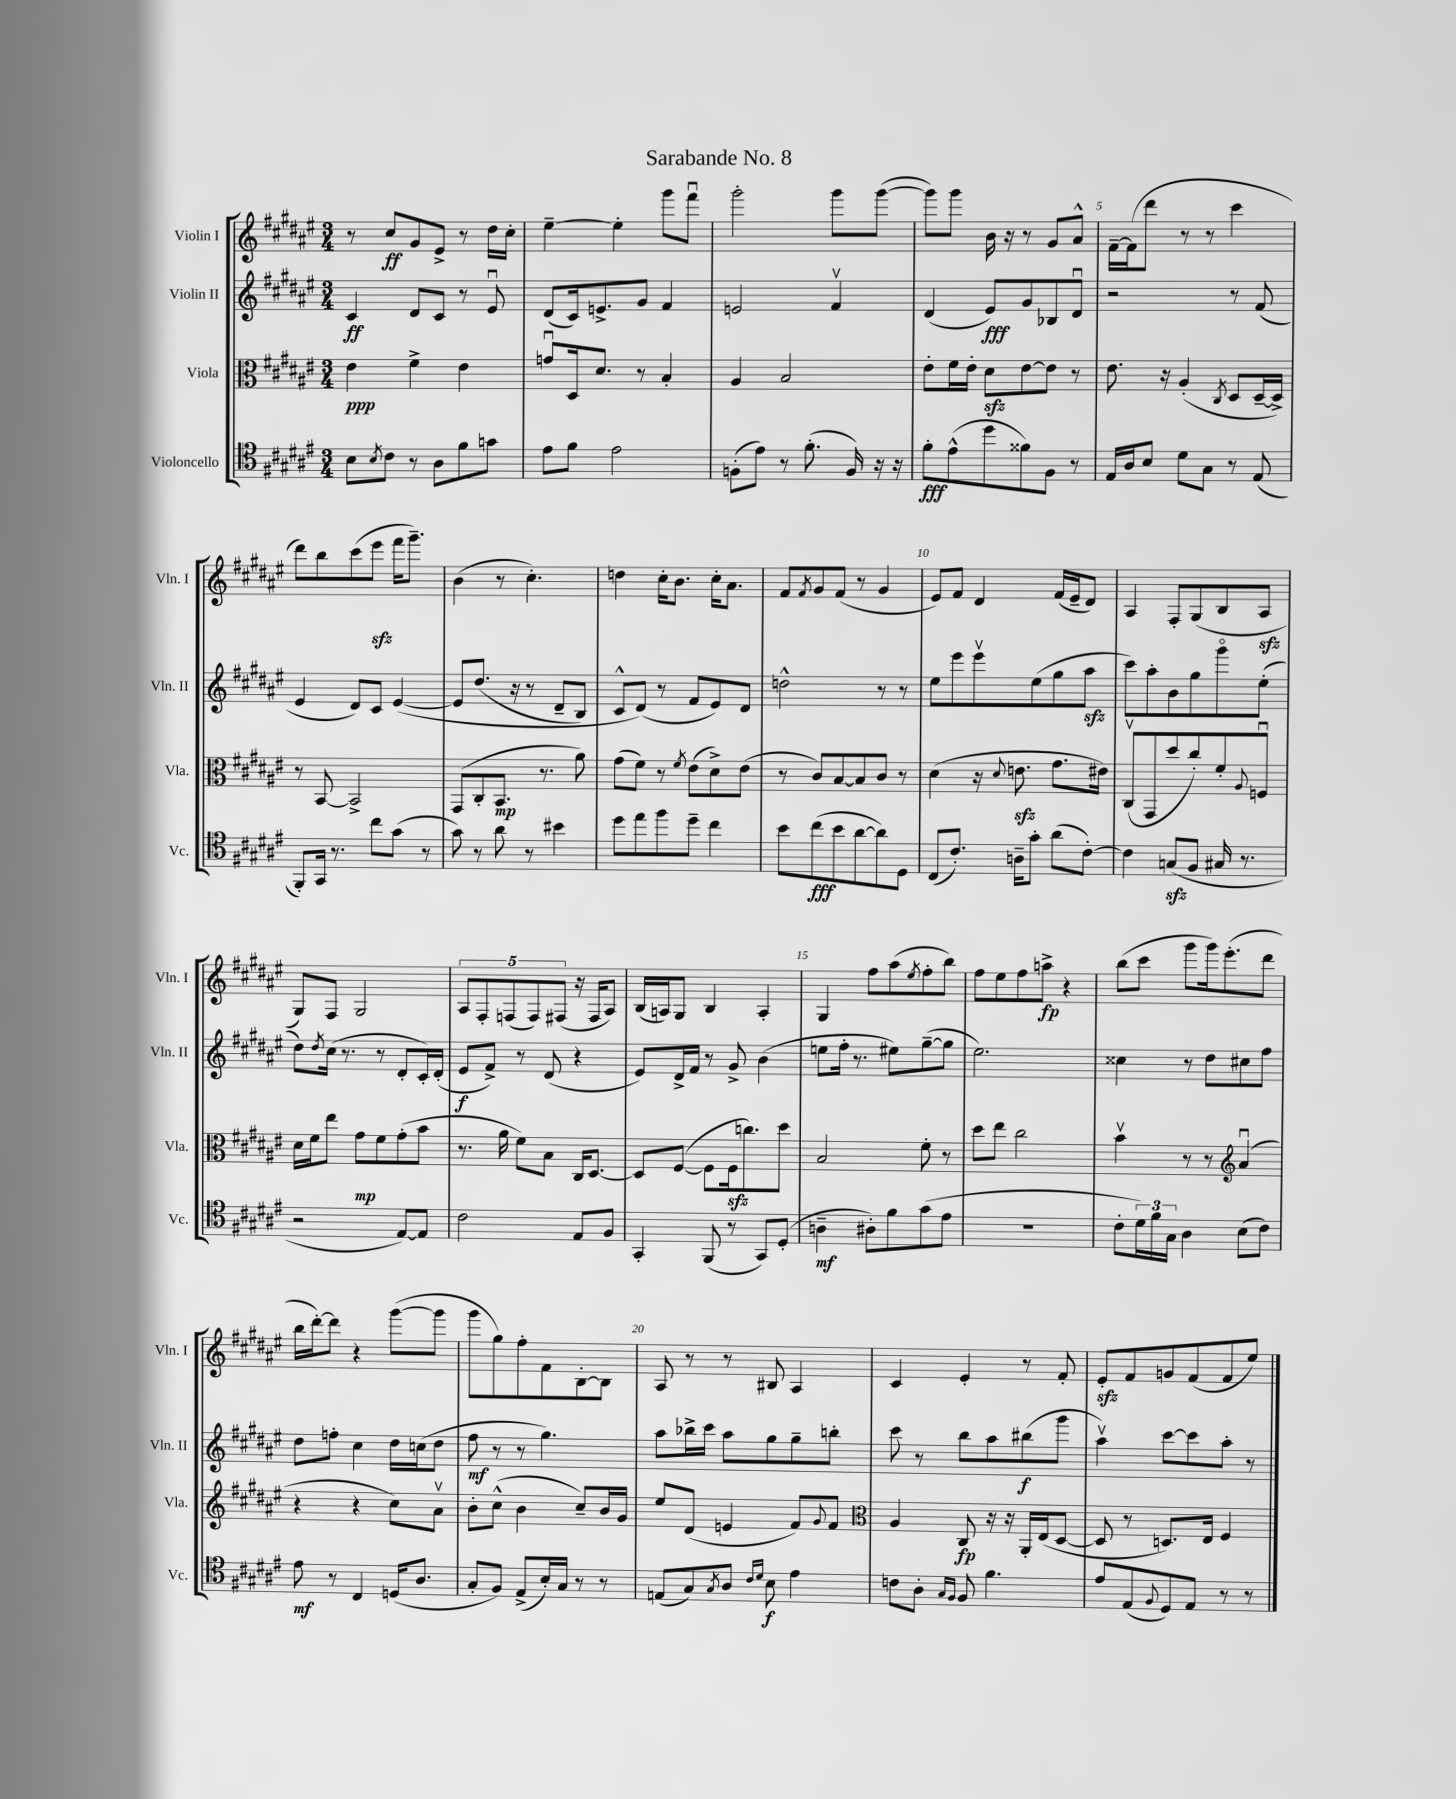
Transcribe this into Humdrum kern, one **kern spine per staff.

**kern	**dynam	**kern	**dynam	**kern	**dynam	**kern	**dynam
*part4	*part4	*part3	*part3	*part2	*part2	*part1	*part1
*staff4	*staff4	*staff3	*staff3	*staff2	*staff2	*staff1	*staff1
*I"Violoncello	*	*I"Viola	*	*I"Violin II	*	*I"Violin I	*
*I'Vc.	*	*I'Vla.	*	*I'Vln. II	*	*I'Vln. I	*
*clefC4	*	*clefC3	*	*clefG2	*	*clefG2	*
*k[f#c#g#d#a#e#]	*	*k[f#c#g#d#a#e#]	*	*k[f#c#g#d#a#e#]	*	*k[f#c#g#d#a#e#]	*
*M3/4	*	*M3/4	*	*M3/4	*	*M3/4	*
=1	=1	=1	=1	=1	=1	=1	=1
8B\L	.	4e#\	ppp	4c#/	ff	8r	.
8qB/	.	.	.	.	.	.	.
8c#\J	.	.	.	.	.	8cc#/L	ff
8r	.	4f#^\	.	8d#/L	.	8g#/	.
8A#\L	.	.	.	8c#/J	.	8e#^/J	.
8f#\	.	4e#\	.	8r	.	8r	.
8gn\J	.	.	.	8e#u/	.	16dd#\LL	.
.	.	.	.	.	.	16cc#'\JJ	.
=2	=2	=2	=2	=2	=2	=2	=2
8e#\L	.	8gnu/L	.	(8d#/L	.	[4ee#~\	.
8f#\J	.	16D#/k	.	16c#/k)	.	.	.
.	.	8.d#/J	.	8.en^/	.	.	.
2e#\	.	.	.	.	.	4ee#'\]	.
.	.	8r	.	8g#/J	.	.	.
.	.	4B'/	.	4f#/	.	8ggg#\L	.
.	.	.	.	.	.	8fff#u\J	.
=3	=3	=3	=3	=3	=3	=3	=3
(8Fn'\L	.	4A#/	.	2en/	.	2ggg#'\	.
8e#\J)	.	.	.	.	.	.	.
8r	.	2B/	.	.	.	.	.
(8.f#'\	.	.	.	.	.	.	.
.	.	.	.	4f#v/	.	8ggg#\L	.
16F/)	.	.	.	.	.	.	.
16r	.	.	.	.	.	([8ggg#\J	.
16r	.	.	.	.	.	.	.
=4	=4	=4	=4	=4	=4	=4	=4
8f#'\L	fff	8e#'\L	.	(4d#/	.	8ggg#\L])	.
(8e#^^\	.	16f#\L	.	.	.	8ggg#\J	.
.	.	16e#'\JJ	.	.	.	.	.
8dd#\	.	8d#zz\L	.	8e#/L)	fff	16b\	.
.	.	.	.	.	.	16r	.
8f##X\)	.	[8e#\	.	8g#/	.	8r	.
8F#\J	.	8e#\J]	.	8B-X/	.	8g#/L	.
8r	.	8r	.	8d#u/J	.	8a#^^/J	.
=5	=5	=5	=5	=5	=5	=5	=5
16E#/LL	.	8.e#\	.	2r	.	[16f#~\LL	.
16A#/J	.	.	.	.	.	(16f#\J]	.
8B/J	.	.	.	.	.	8ddd#\J	.
.	.	16r	.	.	.	.	.
8d#\L	.	(4A#'/	.	.	.	8r	.
8G#\J	.	.	.	.	.	8r	.
.	.	8qC#/	.	.	.	.	.
8r	.	8D#/L	.	8r	.	4ccc#\	.
(8E#/	.	[16D#~/L	.	(8f#/	.	.	.
.	.	16D#^/JJ])	.	.	.	.	.
!!LO:LB:g=z
=6	=6	=6	=6	=6	=6	=6	=6
8FF#'/L)	.	8r	.	4e#/	.	8ddd#\L)	.
16GG#/Jk	.	[8BB/	.	.	.	8bb\	.
8.r	.	.	.	.	.	.	.
.	.	2BB^/]	.	8d#/L)	.	(8ccc#\	.
8cc#\L	.	.	.	8c#/J	.	8eee#zz\J	.
(8g#\J	.	.	.	([4e#/	.	16fff#\KL	.
.	.	.	.	.	.	8.ggg#~\J)	.
8r	.	.	.	.	.	.	.
=7	=7	=7	=7	=7	=7	=7	=7
8g#\)	.	(8GG#/L	.	8e#/L]	.	(4b\	.
8r	.	8C#'/	.	(8.dd#/J	.	.	.
8a#\	.	8.BB/J	mp	.	.	8r	.
.	.	.	.	16r	.	.	.
8r	.	.	.	8r	.	4.cc#'\)	.
.	.	8.r	.	.	.	.	.
4b#X\	.	.	.	8d#~/L	.	.	.
.	.	8a#\)	.	8B/J)	.	.	.
=8	=8	=8	=8	=8	=8	=8	=8
8dd#\L	.	(8g#\L	.	8c#^^/L	.	4ddn\	.
8ee#\	.	8f#\J)	.	(8d#/J)	.	.	.
8ff#\	.	8r	.	8r	.	16cc#'\KL	.
.	.	.	.	.	.	8.b\J	.
.	.	8qf#/	.	.	.	.	.
8dd#~\J	.	(8e#\L	.	8f#/L	.	.	.
4cc#\	.	8d#^\)	.	8e#/)	.	16cc#'\KL	.
.	.	.	.	.	.	8.a#\J	.
.	.	(8e#\J	.	8d#/J	.	.	.
=9	=9	=9	=9	=9	=9	=9	=9
8b\L	.	8r	.	2ddn^^\	.	8f#/L	.
.	.	.	.	.	.	8qf#/	.
(8cc#\	fff	8c#/L)	.	.	.	8g#/	.
8b\	.	[8B/	.	.	.	(8f#/J	.
[8a#\	.	8B/]	.	.	.	8r	.
8a#\])	.	8c#/J	.	8r	.	4g#/	.
8D#\J	.	8r	.	8r	.	.	.
=10	=10	=10	=10	=10	=10	=10	=10
(8C#/L	.	(4d#\	.	8ee#\L	.	8e#/L)	.
8.c#'/J)	.	.	.	8eee#\	.	8f#/J	.
.	.	16r	.	8eee#v\	.	4d#/	.
.	.	8qqd#/	.	.	.	.	.
16An~\KL	.	8.enzz\	.	.	.	.	.
8g#'\J	.	.	.	(8ee#\	.	.	.
(8a#\L	.	8.g#\L	.	8gg#\	.	(16f#/LL	.
.	.	.	.	.	.	16e#~/J	.
[8c#'\J)	.	.	.	8aa#zz\J	.	8d#/J)	.
.	.	16e#X\Jk)	.	.	.	.	.
=11	=11	=11	=11	=11	=11	=11	=11
4c#\]	.	(8C#v/L	.	8ccc#\L)	.	4A#/	.
.	.	8GG#/	.	8aa#'\	.	.	.
(8Gnzz/L	.	8dd#/	.	8b\	.	8F#'/L	.
8F#/J	.	8cc#'/)	.	8gg#\	.	(8G#/	.
16G#X/	.	8f#'/	.	8ggg#\	.	8B/	.
8.r	.	.	.	.	.	.	.
.	.	8qqA#/	.	.	.	.	.
.	.	8Fnu/J	.	(8ee#'\J	.	8A#zz/J	.
!!LO:LB:g=z
=12	=12	=12	=12	=12	=12	=12	=12
2r	.	16d#\LL	.	8dd#\L)	.	8G#/L)	.
.	.	16f#\J	.	.	.	.	.
.	.	.	.	8qdd#/	.	.	.
.	.	8ee#\J	.	(16cc#\Jk	.	8F#/J	.
.	.	.	.	8.r	.	.	.
.	.	8g#\L	mp	.	.	2G#/	.
.	.	8f#\	.	8r	.	.	.
[8E#/L)	.	(8g#'\	.	8d#'/L	.	.	.
8E#/J]	.	8b\J	.	16c#'/L)	.	.	.
.	.	.	.	(16d#'/JJ	.	.	.
=13	=13	=13	=13	=13	=13	=13	=13
2c#\	.	8.r	.	8e#/L	f	10A#/L	.
.	.	.	.	.	.	10F#'/	.
.	.	.	.	8f#^/J)	.	.	.
.	.	16a#\	.	.	.	.	.
.	.	.	.	.	.	(10Fn/	.
.	.	8f#\L)	.	8r	.	.	.
.	.	.	.	.	.	10F/)	.
.	.	8B\J	.	(8d#/	.	.	.
.	.	.	.	.	.	(10F#X/J	.
8E#/L	.	16C#/KL	.	4r	.	16r	.
.	.	[8.D#/J	.	.	.	16F#/KL	.
8F#/J	.	.	.	.	.	8A#/J)	.
=14	=14	=14	=14	=14	=14	=14	=14
4GG#'/	.	8D#/L]	.	8e#/L)	.	(16B/LL	.
.	.	.	.	.	.	16An/J)	.
.	.	([8F#/J	.	16d#^/L	.	8G#/J	.
.	.	.	.	16f#/JJ	.	.	.
(8FF#/	.	8F#\L]	.	8r	.	4B/	.
8r	.	16F#zz\k	.	8g#^/	.	.	.
.	.	8.ccn\)	.	.	.	.	.
8GG#/L)	.	.	.	(4b\	.	4A'/	.
(8D#'/J	.	8dd#\J	.	.	.	.	.
=15	=15	=15	=15	=15	=15	=15	=15
4An~\	mf	2B/	.	8een\L	.	4G#/	.
.	.	.	.	16ff#'\Jk	.	.	.
.	.	.	.	8.r	.	.	.
8A#X'\L)	.	.	.	.	.	8ff#\L	.
8f#\	.	.	.	8ee#X\L)	.	(8aa#\	.
.	.	.	.	.	.	8qee#/	.
(8g#\	.	8f#'\	.	([8gg#~\	.	8ff#'\	.
8e#\J	.	8r	.	8gg#\J]	.	8bb\J)	.
=16	=16	=16	=16	=16	=16	=16	=16
2.r	.	8dd#\L	.	2.ee#\)	.	8ff#\L	.
.	.	8ee#\J	.	.	.	8ee#\	.
.	.	2cc#\	.	.	.	8ff#\	.
.	.	.	.	.	.	8aan^\J	fp
.	.	.	.	.	.	4r	.
=17	=17	=17	=17	=17	=17	=17	=17
8c#'\L	.	4bv\	.	4cc##X\	.	(8bb\L	.
24d#\L)	.	.	.	.	.	8ccc#\J	.
24f#\	.	.	.	.	.	.	.
24G#\JJ	.	.	.	.	.	.	.
4A#\	.	8r	.	8r	.	8ggg#\L	.
.	.	8r	.	8dd#\L	.	16ggg#\k)	.
.	.	.	.	.	.	(8.eee#'\	.
*	*	*clefG2	*	*	*	*	*
(8B\L	.	(4a#u/	.	8cc#X\	.	.	.
8c#\J)	.	.	.	8ff#\J	.	8ddd#\J	.
!!LO:LB:g=z
=18	=18	=18	=18	=18	=18	=18	=18
8e#\	mf	4r	.	8dd#\L	.	16bb\LL	.
.	.	.	.	.	.	[16ddd#'\J)	.
8r	.	.	.	8ffn'\J	.	8ddd#\J]	.
4C#/	.	4r	.	4cc#\	.	4r	.
(16Dn/KL	.	8cc#\L)	.	16dd#\LL	.	([8ggg#\L	.
8.A#/J	.	.	.	(16ccn\J	.	.	.
.	.	8a#v\J	.	8dd#\J	.	8ggg#\J]	.
=19	=19	=19	=19	=19	=19	=19	=19
8G#'/L	.	8b'\L	.	8ff#\	mf	8ggg#\L	.
8F#/J)	.	(8cc#^^\J	.	8r	.	8gg#\)	.
(8E#^/L	.	4b\	.	8r	.	8ff#'\	.
16B'/L)	.	.	.	4.gg#\)	.	8f#\	.
16G#/JJ	.	.	.	.	.	.	.
8r	.	8cc#~/L)	.	.	.	[8B'\	.
8r	.	16b/L	.	.	.	8B\J]	.
.	.	16g#/JJ	.	.	.	.	.
=20	=20	=20	=20	=20	=20	=20	=20
(8En/L	.	8ee#/L	.	8aa#\L	.	8A#/	.
8G#/)	.	(8d#/J	.	16bb-X^\L	.	8r	.
.	.	.	.	16ccc#\JJ	.	.	.
8qG#/	.	.	.	.	.	.	.
8A#/J	.	4en/	.	8aa#\L	.	8r	.
16qqc#/LL	.	.	.	.	.	.	.
16qqd#/JJ	.	.	.	.	.	.	.
8B\	f	.	.	8gg#\	.	8B#X/	.
4e#\	.	8f#/L)	.	8gg#~\	.	4A#/	.
.	.	8qqg#/	.	.	.	.	.
.	.	8f#/J	.	8bbn'\J	.	.	.
=21	=21	=21	=21	=21	=21	=21	=21
*	*	*clefC3	*	*	*	*	*
8cn\L	.	4A#/	.	8ccc#\	.	4c#/	.
8A#'\J	.	.	.	8r	.	.	.
16qqG#/LL	.	.	.	.	.	.	.
16qqF#/JJ	.	.	.	.	.	.	.
8F#/	.	8C#/	fp	8bb\L	.	4e#'/	.
4.f#\	.	16r	.	8aa#\	.	.	.
.	.	16r	.	.	.	.	.
.	.	16AA#'/LL	.	(8bb#X\	f	8r	.
.	.	(16E#/J	.	.	.	.	.
.	.	[8D#/J	.	8ggg#\J	.	8f#'/	.
=22	=22	=22	=22	=22	=22	=22	=22
8e#/L	.	8D#/]	.	4aa#v\)	.	8e#zz'/L	.
(8E#/	.	8r	.	.	.	8f#/	.
8qqF#/	.	.	.	.	.	.	.
8D#/)	.	8.Dn/L)	.	[8ccc#\L	.	8gn/	.
8E#/J	.	.	.	8ccc#\]	.	(8f#/	.
.	.	16E#/Jk	.	.	.	.	.
8r	.	4F#/	.	8aa#'\J	.	8f#/	.
8r	.	.	.	8r	.	8ee#/J)	.
==	==	==	==	==	==	==	==
*-	*-	*-	*-	*-	*-	*-	*-
